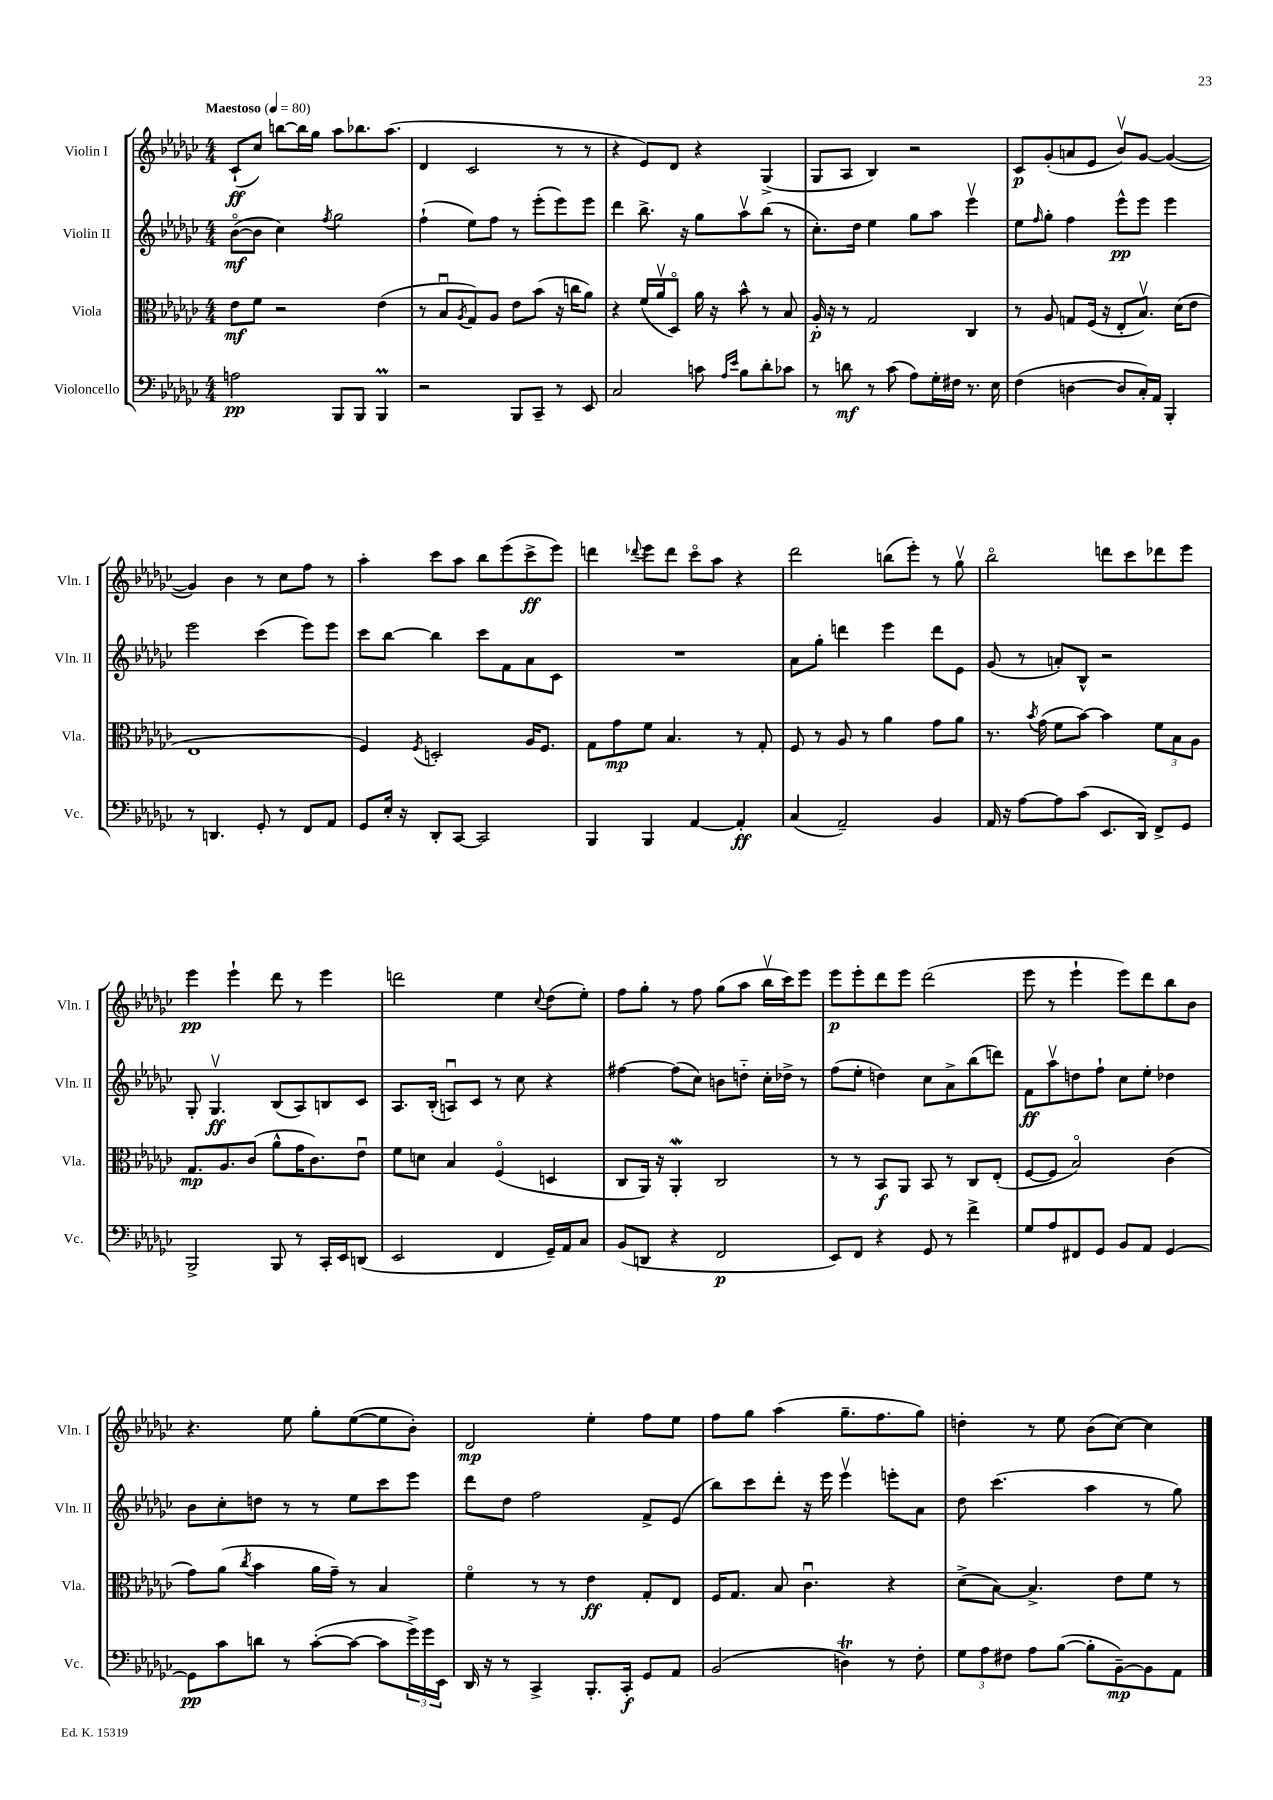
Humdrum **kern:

**kern	**dynam	**kern	**dynam	**kern	**dynam	**kern	**dynam
*part4	*part4	*part3	*part3	*part2	*part2	*part1	*part1
*staff4	*staff4	*staff3	*staff3	*staff2	*staff2	*staff1	*staff1
*I"Violoncello	*	*I"Viola	*	*I"Violin II	*	*I"Violin I	*
*I'Vc.	*	*I'Vla.	*	*I'Vln. II	*	*I'Vln. I	*
*clefF4	*	*clefC3	*	*clefG2	*	*clefG2	*
*k[b-e-a-d-g-c-]	*	*k[b-e-a-d-g-c-]	*	*k[b-e-a-d-g-c-]	*	*k[b-e-a-d-g-c-]	*
*M4/4	*	*M4/4	*	*M4/4	*	*M4/4	*
*MM80	*	*MM80	*	*MM80	*	*MM80	*
=1	=1	=1	=1	=1	=1	=1	=1
!	!	!	!	!	!	!LO:TX:a:B:t=Maestoso	!
2An\	pp	8e-\L	mf	([8b-\L	mf	(8c-`/L	ff
.	.	8f\J	.	8b-\J]	.	8cc-/J)	.
.	.	2r	.	4cc-\)	.	[8bbn\L	.
.	.	.	.	.	.	16bb\L]	.
.	.	.	.	.	.	16gg-\JJ	.
.	.	.	.	8qff/	.	.	.
8BBB-/L	.	.	.	2gg-\	.	8aa-\L	.
8BBB-/J	.	.	.	.	.	8.bb-X\	.
4BBB-m/	.	(4e-\	.	.	.	.	.
.	.	.	.	.	.	(8.aa-\J	.
=2	=2	=2	=2	=2	=2	=2	=2
2r	.	8r	.	(4ff`\	.	4d-/	.
.	.	8B-u/L	.	.	.	.	.
.	.	8qA-/	.	.	.	.	.
.	.	8G-/)	.	8ee-\L)	.	2c-/	.
.	.	8A-/J	.	8ff\J	.	.	.
8BBB-/L	.	8e-\L	.	8r	.	.	.
8CC-~/J	.	(8b-\J	.	(8eee-'\L	.	.	.
8r	.	16r	.	8eee-\)	.	8r	.
.	.	16ccn\KL	.	.	.	.	.
8EE-/	.	8a-\J)	.	8eee-\J	.	8r	.
=3	=3	=3	=3	=3	=3	=3	=3
2C-/	.	4r	.	4ddd-\	.	4r	.
.	.	(16f/LL	.	8.bb-^\	.	8e-/L)	.
.	.	16a-v/J	.	.	.	.	.
.	.	8D-/J)	.	.	.	8d-/J	.
.	.	.	.	16r	.	.	.
8cn\	.	16a-\	.	8gg-\L	.	4r	.
.	.	16r	.	.	.	.	.
16qqA-/LL	.	.	.	.	.	.	.
16qqe-/JJ	.	.	.	.	.	.	.
8B-\L	.	8b-^^\	.	8aa-v\	.	.	.
8d-'\	.	8r	.	(8bb-\J	.	(4G-^/	.
8c-X\J	.	8B-/	.	8r	.	.	.
=4	=4	=4	=4	=4	=4	=4	=4
8r	.	16A-'/	p	8.cc-'\L)	.	8G-/L	.
.	.	16r	.	.	.	.	.
8dn\	mf	8r	.	.	.	8A-/J	.
.	.	.	.	16dd-\Jk	.	.	.
8r	.	2G-/	.	4ee-\	.	4B-/)	.
(8c-\	.	.	.	.	.	.	.
8A-\L)	.	.	.	8gg-\L	.	2r	.
16G-'\L	.	.	.	8aa-\J	.	.	.
16F#X\JJ	.	.	.	.	.	.	.
8.r	.	4C-/	.	4eee-v\	.	.	.
16E-\	.	.	.	.	.	.	.
=5	=5	=5	=5	=5	=5	=5	=5
(4F\	.	8r	.	8ee-\L	.	8c-/L	p
.	.	.	.	16qqff/	.	.	.
.	.	8A-/	.	8gg-'\J	.	(8g-'/	.
[4Dn\	.	8Gn/L	.	4ff\	.	8an/	.
.	.	(16F/Jk	.	.	.	8e-/J	.
.	.	16r	.	.	.	.	.
8D/L]	.	8E-'/L	.	8eee-^^\L	pp	8b-v/L)	.
16C-'/L)	.	8.B-v/J)	.	8eee-\J	.	[8g-/J	.
16AA-/JJ	.	.	.	.	.	.	.
4BBB-'/	.	.	.	4eee-\	.	(4g-/_	.
.	.	(16d-\KL	.	.	.	.	.
.	.	8e-\J	.	.	.	.	.
!!LO:LB:g=z
=6	=6	=6	=6	=6	=6	=6	=6
8r	.	1E-	.	2eee-\	.	4g-/])	.
4.DDn/	.	.	.	.	.	.	.
.	.	.	.	.	.	4b-\	.
8GG-'/	.	.	.	(4ccc-\	.	8r	.
8r	.	.	.	.	.	8cc-\L	.
8FF/L	.	.	.	8eee-\L)	.	8ff\J	.
8AA-/J	.	.	.	8eee-\J	.	8r	.
=7	=7	=7	=7	=7	=7	=7	=7
8GG-/L	.	4F/)	.	8ccc-\L	.	4aa-'\	.
16E-'/Jk	.	.	.	[8bb-\J	.	.	.
16r	.	.	.	.	.	.	.
.	.	8qF/	.	.	.	.	.
8DD-'/L	.	2Dn'/	.	4bb-\]	.	8ccc-\L	.
[8CC-/J	.	.	.	.	.	8aa-\J	.
2CC-/]	.	.	.	8ccc-\L	.	8bb-\L	.
.	.	.	.	8f\	.	(8eee-\	.
.	.	16A-/KL	.	8a-\	.	8ccc-^\	ff
.	.	8.F/J	.	.	.	.	.
.	.	.	.	8c-\J	.	8eee-\J)	.
=8	=8	=8	=8	=8	=8	=8	=8
4BBB-/	.	8G-\L	.	1r	.	4dddn\	.
.	.	8g-\	mp	.	.	.	.
.	.	.	.	.	.	8qqddd-X/	.
4BBB-/	.	8f\J	.	.	.	8eee-\L	.
.	.	4.B-/	.	.	.	8ddd-\J	.
[4AA-/	.	.	.	.	.	8ccc-\L	.
.	.	.	.	.	.	8aa-\J	.
4AA-'/]	ff	8r	.	.	.	4r	.
.	.	8G-'/	.	.	.	.	.
=9	=9	=9	=9	=9	=9	=9	=9
(4C-/	.	8F/	.	8a-\L	.	2ddd-\	.
.	.	8r	.	8gg-'\J	.	.	.
2AA-~/)	.	8A-/	.	4dddn\	.	.	.
.	.	8r	.	.	.	.	.
.	.	4a-\	.	4eee-\	.	(8bbn\L	.
.	.	.	.	.	.	8eee-'\J)	.
4BB-/	.	8g-\L	.	8ddd\L	.	8r	.
.	.	8a-\J	.	8e-\J	.	8gg-v\	.
=10	=10	=10	=10	=10	=10	=10	=10
16AA-/	.	8.r	.	(8g-/	.	2bb-\	.
16r	.	.	.	.	.	.	.
[8A-\L	.	.	.	8r	.	.	.
.	.	8qb-/	.	.	.	.	.
.	.	(16g-\	.	.	.	.	.
8A-\]	.	8f\L	.	8an'/L)	.	.	.
(8c-\J	.	[8b-\J)	.	8B-^^/J	.	.	.
8.EE-/L	.	4b-\]	.	2r	.	8dddn\L	.
.	.	.	.	.	.	8ccc-\	.
16DD-/Jk)	.	.	.	.	.	.	.
8FF^/L	.	12f\L	.	.	.	8ddd-X\	.
.	.	12B-\	.	.	.	.	.
8GG-/J	.	.	.	.	.	8eee-\J	.
.	.	12A-\J	.	.	.	.	.
!!LO:LB:g=z
=11	=11	=11	=11	=11	=11	=11	=11
2BBB-^/	.	8.G-/L	mp	8G-'/	.	4eee-\	pp
.	.	.	.	4.G-v/	ff	.	.
.	.	8.A-/	.	.	.	.	.
.	.	.	.	.	.	4eee-`\	.
.	.	(8c-/J	.	.	.	.	.
8BBB-/	.	8a-^^\L	.	(8B-/L	.	8ddd-\	.
8r	.	16g-\K	.	8A-/)	.	8r	.
.	.	8.c-\)	.	.	.	.	.
16CC-'/LL	.	.	.	8Bn/	.	4eee-\	.
16EE-/J	.	.	.	.	.	.	.
(8DDn/J	.	8e-u\J	.	8c-/J	.	.	.
=12	=12	=12	=12	=12	=12	=12	=12
2EE-/	.	8f\L	.	8.A-/L	.	2dddn\	.
.	.	8dn\J	.	.	.	.	.
.	.	.	.	(16B-'/Jk	.	.	.
.	.	4B-/	.	8Anu/L)	.	.	.
.	.	.	.	8c-/J	.	.	.
4FF/	.	(4F/	.	8r	.	4ee-\	.
.	.	.	.	8cc-\	.	.	.
.	.	.	.	.	.	8qqcc-/	.
16GG-~/LL)	.	4Dn/	.	4r	.	(8dd-\L	.
16AA-/J	.	.	.	.	.	.	.
8C-/J	.	.	.	.	.	8ee-'\J)	.
=13	=13	=13	=13	=13	=13	=13	=13
(8BB-/L	.	8C-/L	.	[4ff#X\	.	8ff\L	.
8DDn/J	.	16AA-/Jk)	.	.	.	8gg-'\J	.
.	.	16r	.	.	.	.	.
4r	.	4AA-W'/	.	(8ff#\L]	.	8r	.
.	.	.	.	8cc-\J)	.	8ff\	.
2FF/	p	2C-/	.	8bn\L	.	(8gg-\L	.
.	.	.	.	8ddn\J	.	8aa-\J	.
.	.	.	.	16cc-'\LL	.	16bb-v\LL	.
.	.	.	.	16dd-X^\JJ	.	16ccc-\J)	.
.	.	.	.	8r	.	8eee-\J	.
=14	=14	=14	=14	=14	=14	=14	=14
8EE-/L)	.	8r	.	(8ff\L	.	8eee-\L	p
8FF/J	.	8r	.	8ee-'\J	.	8eee-'\	.
4r	.	8BB-/L	f	4ddn\)	.	8ddd-\	.
.	.	8AA-/J	.	.	.	8eee-\J	.
8GG-/	.	8BB-/	.	8cc-\L	.	(2ddd-\	.
8r	.	8r	.	8a-^\	.	.	.
4f^\	.	8C-/L	.	(8bb-\	.	.	.
.	.	(8E-'/J	.	8dddn\J)	.	.	.
=15	=15	=15	=15	=15	=15	=15	=15
8G-/L	.	[8F/L	.	8f\L	ff	8eee-\	.
8A-/	.	8F/J]	.	8aa-v\	.	8r	.
8FF#X/	.	2B-/)	.	8ddn\	.	4eee-`\	.
8GG-/J	.	.	.	8ff`\J	.	.	.
8BB-/L	.	.	.	8cc-\L	.	8eee-\L)	.
8AA-/J	.	.	.	8ee-'\J	.	8ddd-\	.
[4GG-/	.	(4c-\	.	4dd-X\	.	8bb-\	.
.	.	.	.	.	.	8b-\J	.
!!LO:LB:g=z
=16	=16	=16	=16	=16	=16	=16	=16
8GG-\L]	pp	8g-\L)	.	8b-\L	.	4.r	.
8c-\	.	(8a-\J	.	8cc-'\	.	.	.
.	.	8qcc-/	.	.	.	.	.
8dn\J	.	4b-\	.	8ddn\J	.	.	.
8r	.	.	.	8r	.	8ee-\	.
([8c-'\L	.	16a-\LL	.	8r	.	8gg-'\L	.
.	.	16g-~\JJ)	.	.	.	.	.
8c-\J_	.	8r	.	8ee-\L	.	([8ee-\	.
8c-\L]	.	4B-/	.	8ccc-\	.	8ee-\]	.
24g-^\L)	.	.	.	8eee-\J	.	8b-'\J)	.
24g-\	.	.	.	.	.	.	.
24EE-\JJ	.	.	.	.	.	.	.
=17	=17	=17	=17	=17	=17	=17	=17
16DD-/	.	4f\	.	8ddd-\L	.	2d-/	mp
16r	.	.	.	.	.	.	.
8r	.	.	.	8dd-\J	.	.	.
4CC-^/	.	8r	.	2ff\	.	.	.
.	.	8r	.	.	.	.	.
8.BBB-'/L	.	4e-\	ff	.	.	4ee-'\	.
16CC-'/Jk	f	.	.	.	.	.	.
8GG-/L	.	8G-'/L	.	8f^/L	.	8ff\L	.
8AA-/J	.	8E-/J	.	(8e-/J	.	8ee-\J	.
=18	=18	=18	=18	=18	=18	=18	=18
(2BB-/	.	16F/KL	.	8bb-\L)	.	8ff\L	.
.	.	8.G-/J	.	.	.	.	.
.	.	.	.	8ccc-\	.	8gg-\J	.
.	.	8B-/	.	8ddd-'\J	.	(4aa-\	.
.	.	4.c-u\	.	16r	.	.	.
.	.	.	.	16eee-\	.	.	.
4Dnt\)	.	.	.	4eee-v\	.	8.gg-~\L	.
.	.	.	.	.	.	8.ff\	.
8r	.	4r	.	8eeen'\L	.	.	.
8F'\	.	.	.	8a-\J	.	8gg-\J)	.
=19	=19	=19	=19	=19	=19	=19	=19
12G-\L	.	(8d-^\L	.	8dd-\	.	4ddn'\	.
12A-\	.	.	.	.	.	.	.
.	.	[8B-\J)	.	(4.ccc-\	.	.	.
12F#X\J	.	.	.	.	.	.	.
8A-\L	.	4.B-^/]	.	.	.	8r	.
([8B-\J	.	.	.	.	.	8ee-\	.
8B-'\L]	.	.	.	4aa-\	.	(8b-\L	.
[8BB-~\)	mp	8e-\L	.	.	.	[8cc-\J)	.
8BB-\]	.	8f\J	.	8r	.	4cc-\]	.
8AA-\J	.	8r	.	8gg-\)	.	.	.
==	==	==	==	==	==	==	==
*-	*-	*-	*-	*-	*-	*-	*-
